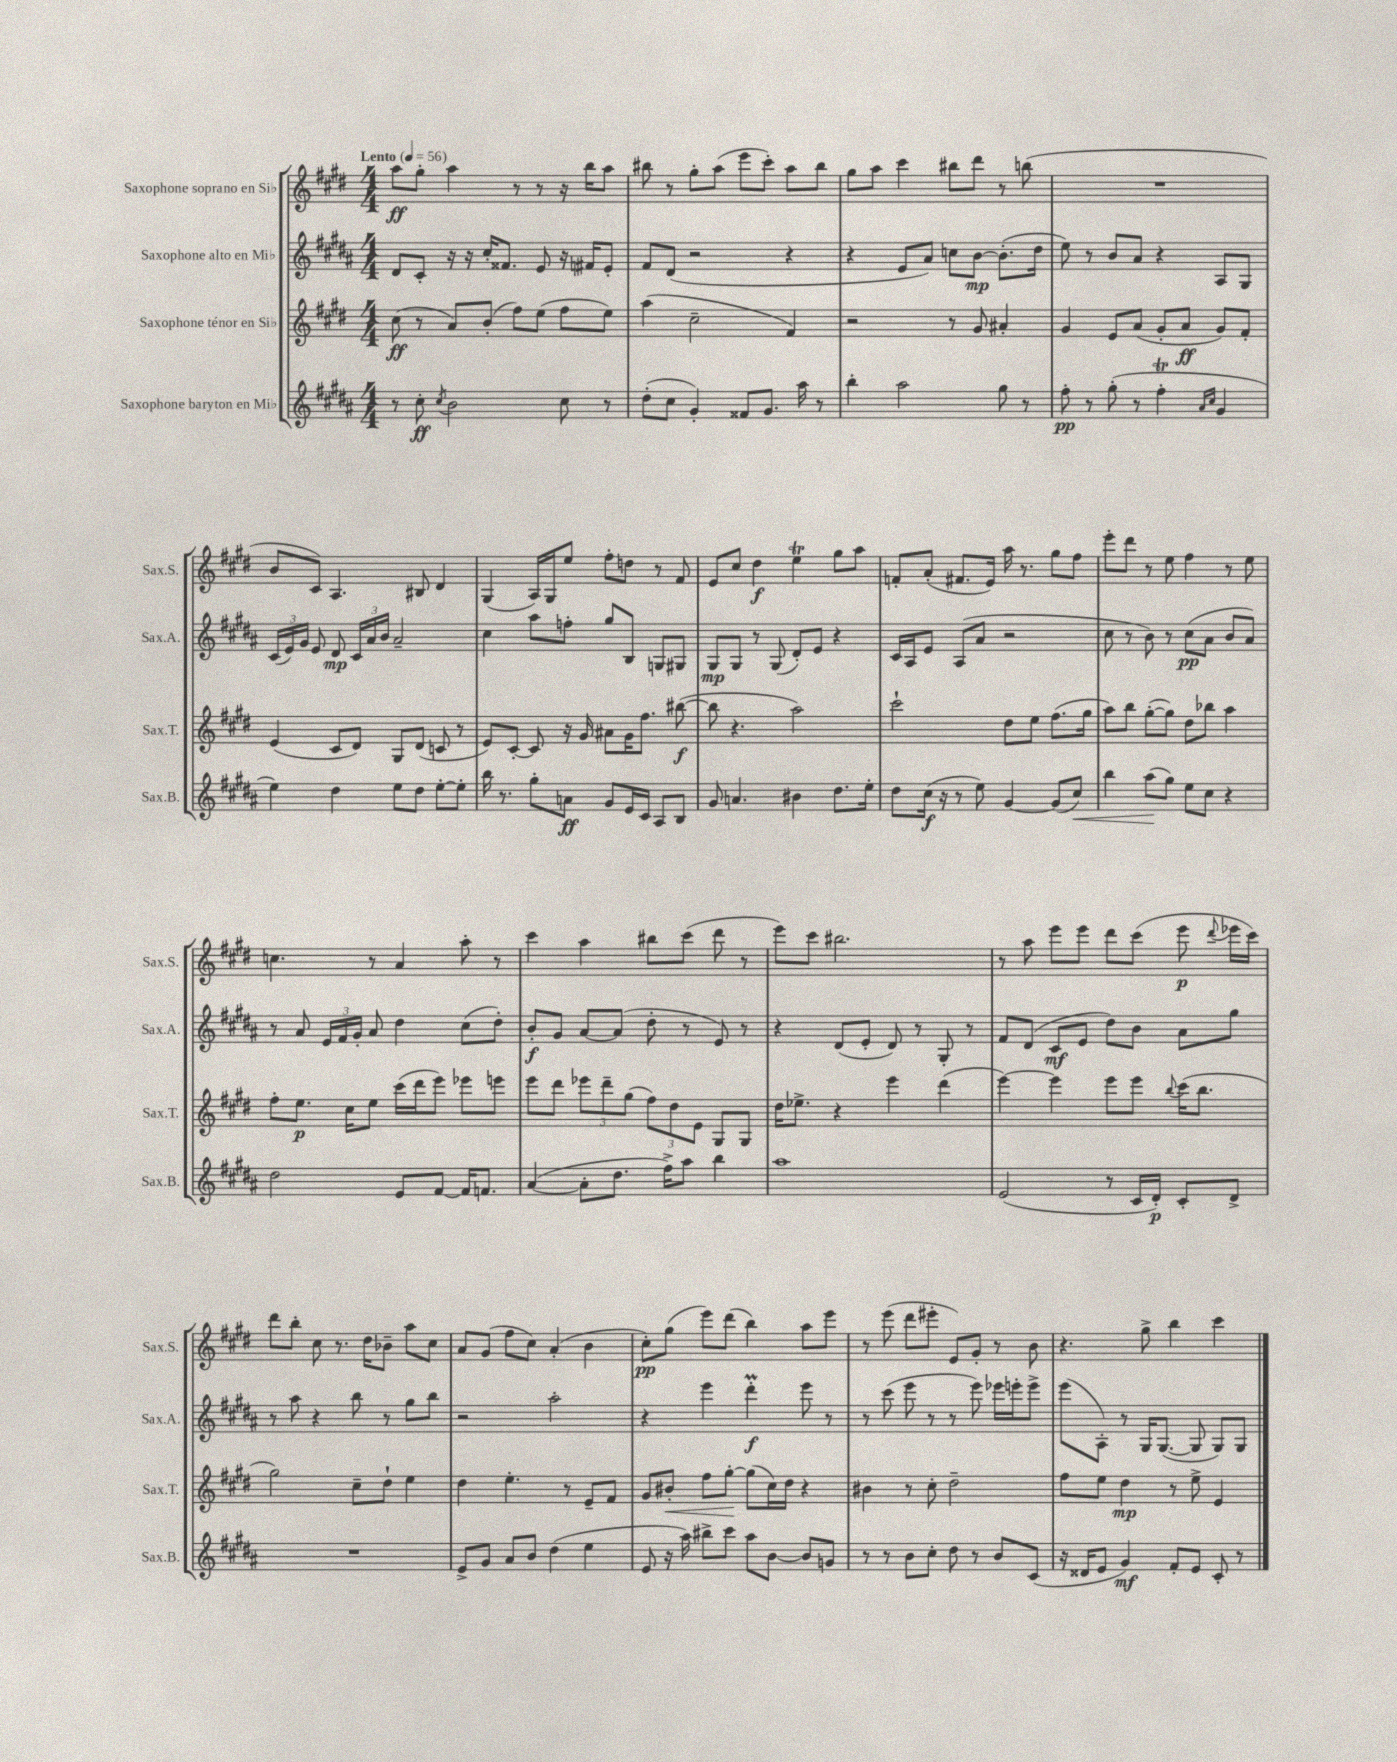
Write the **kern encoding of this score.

**kern	**kern	**kern	**kern
*staff4	*staff3	*staff2	*staff1
*clefG2	*clefG2	*clefG2	*clefG2
*k[f#c#g#d#a#]	*k[f#c#g#d#]	*k[f#c#g#d#a#]	*k[f#c#g#d#]
*M4/4	*M4/4	*M4/4	*M4/4
*MM56	*MM56	*MM56	*MM56
8r	(8cc#	8d#	8aa
8cc#'	8r	8c#'	8gg#'
8qcc#	.	.	.
2b	8a)	16r	4aa
.	.	16r	.
.	(8b'	16cc#'	.
.	.	8.f##	.
.	8ff#)	.	8r
.	(8ee	8e	8r
8cc#	8ff#	16r	16r
.	.	16f#	16bb
8r	8ee)	8e'	8aa
=	=	=	=
(8dd#'	(4aa	8f#	8bb#
8cc#	.	(8d#	8r
4g#')	2cc#~	2r	8gg#'
.	.	.	(8aa
8f##	.	.	8eee
8.g#	.	.	8ccc#')
.	4f#)	4r	8aa
16aa#	.	.	.
8r	.	.	8bb#
=	=	=	=
4bb'	2r	4r	8gg#
.	.	.	8aa
2aa#	.	8e	4ccc#
.	.	8a#)	.
.	8r	8cc	8bb#
.	8g#	[8b	8ddd#
8gg#	4a#'	(8.b']	8r
8r	.	.	(8bb
.	.	16dd#	.
=	=	=	=
8ff#'	4g#	8ee)	1r
8r	.	8r	.
(8gg#'	8e	8b	.
8r	(8a	8a#	.
4ff#'	8g#'	4r	.
.	8a	.	.
16qqa#	.	.	.
16qqcc#	.	.	.
4g#	8g#)	8A#	.
.	8f#'	8G#	.
=	=	=	=
4ee)	(4e	(24c#	8b
.	.	24e)	.
.	.	24g#	.
.	.	8e	8c#)
4dd#	8c#	8d#	4.A
.	8d#)	24c#	.
.	.	24a#	.
.	.	24b	.
8ee	8G#	2a#~	.
8dd#	(8d#	.	8B#
[8ee'	8c	.	4d#
8ee']	8r	.	.
=	=	=	=
16bb	8e)	4cc#	(4G#
8.r	.	.	.
.	[8c#'	.	.
8gg#'	8c#]	8aa#	16A)
.	.	.	16G#
8a	16r	8ff'	8ee
.	16g#	.	.
8g#	8a#	8gg#	8ff#'
16e	16g#	8B	8dd
16c#	8.ff#	.	.
8A#	.	8G	8r
8B	([8bb#	8G#	8f#
=	=	=	=
8g#	8bb#]	8G#	8e
4.a	4.r	8G#	8cc#
.	.	8r	4dd#
.	.	(8G#	.
4b#	2aa)	8d#')	4ee
.	.	8e	.
8.dd#	.	4r	8gg#
.	.	.	8aa
16ee'	.	.	.
=	=	=	=
8dd#	2ccc#`	16c#	8f'
.	.	16A#	.
(16cc#	.	8e	(8a'
16r	.	.	.
8r	.	(8A#	8.f#
8ee)	.	8a#	.
.	.	.	16e)
[4g#	8dd#	2r	16aa
.	.	.	8.r
.	8ee	.	.
(8g#]	(8.ff#	.	8gg#
8cc#)	.	.	8ff#
.	16gg#	.	.
=	=	=	=
4bb	8aa)	8cc#	8eee'
.	8bb	8r	8ddd#
(8aa#	([8gg#'	8b)	8r
8gg#)	8gg#])	8r	8ee
8ee	8dd#	(8cc#	4ff#
8cc#	8bb-	8a#	.
4r	4aa	8b	8r
.	.	8a#)	8ee
=	=	=	=
2dd#	8ff#'	8r	4.cc
.	8.ee	8a#	.
.	.	24e	.
.	.	24f#	.
.	16cc#	.	.
.	.	24g#'	.
.	8ee	8a#	8r
8e	(16ccc#	4dd#	4a
.	16ddd#	.	.
[8f#	8eee)	.	.
16f#]	8eee-	(8cc#	8aa'
8.f	.	.	.
.	8eee	8dd#')	8r
=	=	=	=
([4a#	8eee	8b'	4ccc#
.	8ddd#	8g#	.
8a#']	12eee-	[8a#	4aa
.	12ddd#~	.	.
8.dd#	.	(8a#]	.
.	(12gg#	.	.
.	12ff#)	8dd#'	8bb#
16ff#^)	.	.	.
.	12dd#	.	.
8aa#	.	8r	(8ccc#
.	12e	.	.
4bb	8G#	8e)	8ddd#
.	8G#	8r	8r
=	=	=	=
1aa#	16dd#	4r	8eee)
.	8.ee-^	.	.
.	.	.	8ccc#
.	4r	(8d#	2.bb#
.	.	8e'	.
.	4eee	8d#)	.
.	.	8r	.
.	(4ddd#	8G#'	.
.	.	8r	.
=	=	=	=
(2e	[4eee)	8f#	8r
.	.	(8d#	8aa
.	4eee]	8c#	8eee
.	.	8e	8eee
8r	8eee	8dd#)	8ddd#
16c#	8eee	8b	(8ccc#
16d#')	.	.	.
.	8qqbb	.	.
8c#'	(16ccc#	8a#	8eee
.	8.bb	.	.
.	.	.	8qqddd#
8d#^	.	8gg#	16eee-
.	.	.	16ccc#)
=	=	=	=
1r	2gg#)	8r	8ddd#
.	.	8aa#	8bb'
.	.	4r	8cc#
.	.	.	8.r
.	8cc#~	8bb	.
.	.	.	16dd#
.	8dd#`	8r	8b-~
.	4ee	8gg#	8aa
.	.	8bb	8cc#
=	=	=	=
8e^	4dd#	2r	8a
8g#	.	.	(8g#
8a#	4.ee'	.	8ff#
8b	.	.	8cc#)
(4dd#	.	2aa#'	(4a'
.	8r	.	.
4ee	8e~	.	4b
.	8f#	.	.
=	=	=	=
8e	8g#	4r	8cc#')
16r	8b#'	.	(8gg#
16aa#)	.	.	.
8bb#^	8ff#	4eee	8eee)
8ccc#	[8gg#'	.	(8ddd#
8aa#	(8gg#]	4ddd#'	4bb)
[8b	16cc#)	.	.
.	16dd#	.	.
8b]	4r	8eee	8aa
8g	.	8r	8eee
=	=	=	=
8r	4b#	8r	8r
8r	.	(8ccc#	(8eee
8b	8r	8eee	8ddd#
8cc#'	8cc#'	8r	8eee#'
8dd#	2dd#~	8r	8e)
8r	.	8eee)	8g#'
8b	.	16eee-	8r
.	.	16eee'	.
(8c#	.	8eee^	8b
=	=	=	=
16r	8ff#	(8eee	4.r
16d##	.	.	.
8e	8ee	8A#')	.
4g#)	4dd#	8r	.
.	.	16G#	8gg#^
.	.	([8.G#	.
8f#'	8r	.	4bb
8e	8ee^	8G#]	.
8c#'	4e	8G#)	4ccc#
8r	.	8G#	.
==	==	==	==
*-	*-	*-	*-
